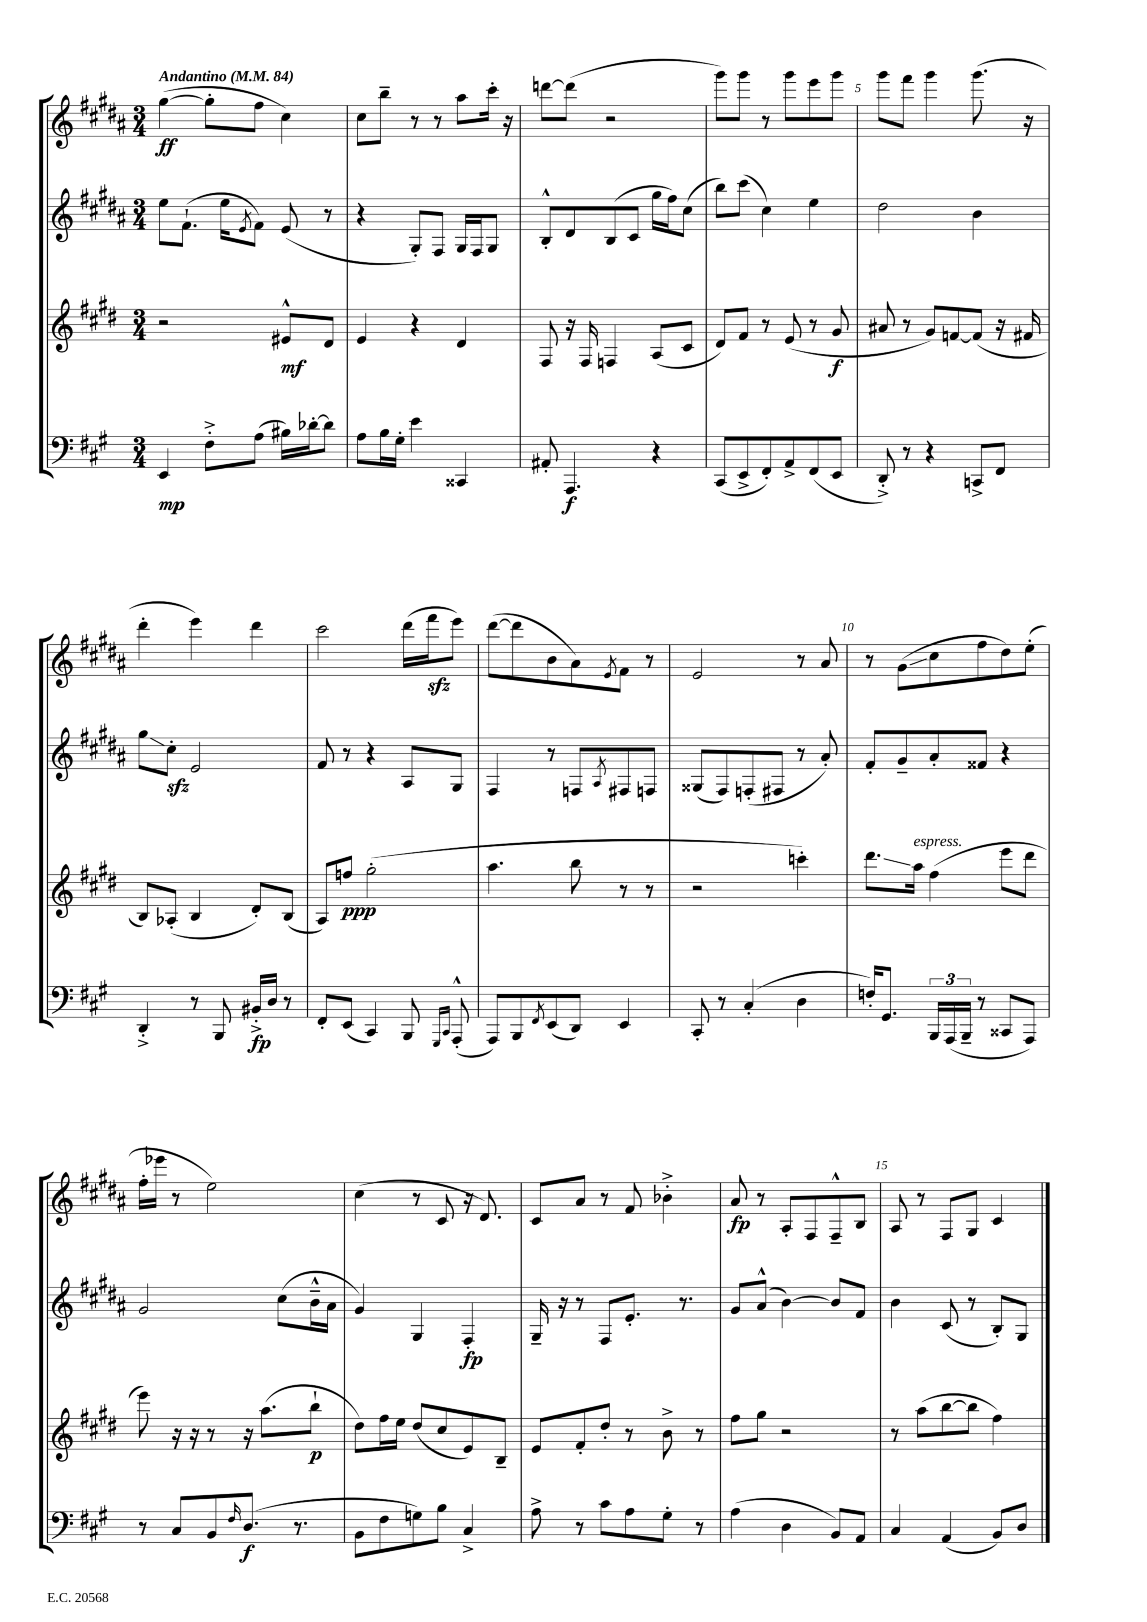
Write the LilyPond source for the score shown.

<<
\new StaffGroup <<
\new Staff = "s0" {
    \clef treble \key b \major \numericTimeSignature \time 3/4 \tempo "Andantino" 4 = 84
    gis''4~\ff( gis''8-. fis''8 cis''4) |
    cis''8 b''8-- r8 r8 ais''8 cis'''16-. r16 |
    d'''8~ d'''8( r2 |
    gis'''8) gis'''8 r8 gis'''8 e'''8 gis'''8 |
    gis'''8 fis'''8 gis'''4 gis'''8.( r16 |
    dis'''4-. e'''4) dis'''4 |
    cis'''2 dis'''16( fis'''16\sfz e'''8) |
    dis'''8~( dis'''8 b'8 ais'8) \acciaccatura { e'8 } fis'8 r8 |
    e'2 r8 ais'8 |
    r8 gis'8\glissando( cis''8 fis''8 dis''8) e''8-.( |
    fis''16-. ees'''16 r8 e''2) |
    cis''4( r8 cis'8 r16 dis'8.) |
    cis'8 ais'8 r8 fis'8 bes'4-.-> |
    ais'8\fp r8 ais8-. fis8 fis8---^ b8 |
    ais8 r8 fis8 gis8 cis'4 \bar "|." |
}
\new Staff = "s1" {
    \clef treble \key b \major \numericTimeSignature \time 3/4
    e''8 fis'8.-!( e''16 \acciaccatura { e'8 } fis'8) e'8( r8 |
    r4 gis8-.) fis8 gis16 fis16 gis8 |
    b8-.-^ dis'8 b8( cis'8 gis''16 fis''16) cis''8( |
    b''8) cis'''8( cis''4) e''4 |
    dis''2 b'4 |
    gis''8\glissando cis''8-.\sfz e'2 |
    fis'8 r8 r4 ais8 gis8 |
    fis4 r8 f8 \acciaccatura { ais8 } fis8 f8 |
    gisis8( fis8) f8-.( fis8 r8 ais'8-.) |
    fis'8-. gis'8-- ais'8-. fisis'8 r4 |
    gis'2 cis''8( b'16---^ ais'16 |
    gis'4) gis4 fis4-.\fp |
    gis16-- r16 r8 fis8 e'8.-. r8. |
    gis'8 ais'8-^( b'4~) b'8 fis'8 |
    b'4 cis'8( r8 b8-.) gis8 \bar "|." |
}
\new Staff = "s2" {
    \clef treble \key e \major \numericTimeSignature \time 3/4
    r2 eis'8-^\mf dis'8 |
    e'4 r4 dis'4 |
    fis8 r16 fis16 f4 a8( cis'8 |
    dis'8) fis'8 r8 e'8( r8 gis'8\f |
    ais'8 r8 gis'8) f'8~ f'8( r16 fis'16 |
    b8) aes8-.( b4 dis'8-.) b8( |
    a8) f''8\ppp gis''2-.( |
    a''4. b''8 r8 r8 |
    r2 c'''4-.) |
    dis'''8.\glissando a''16^\markup { \italic "espress." } fis''4( e'''8 dis'''8 |
    e'''8) r16 r16 r8 r16 a''8.( b''8-!\p |
    dis''8) fis''16 e''16 dis''8( cis''8 e'8) b8-- |
    e'8 fis'8-. dis''8-. r8 b'8-> r8 |
    fis''8 gis''8 r2 |
    r8 a''8( b''8~ b''8 fis''4) \bar "|." |
}
\new Staff = "s3" {
    \clef bass \key a \major \numericTimeSignature \time 3/4
    e,4\mp fis8-.-> a8( bis16) des'16~-. des'8 |
    a8 b16 gis16-. e'4 cisis,4 |
    ais,8-. a,,4.\f r4 |
    cis,8( e,8-> fis,8-.) a,8-> fis,8( e,8 |
    d,8-.->) r8 r4 c,8-> fis,8 |
    d,4-.-> r8 b,,8 bis,16-.->\fp d16 r8 |
    fis,8-. e,8( cis,4) b,,8 \grace { gis,,16 cis,16 } a,,8-.-^( |
    a,,8) b,,8 \acciaccatura { fis,8 } e,8( d,8) e,4 |
    cis,8-. r8 cis4-.( d4 |
    f16-.) gis,8. \tuplet 3/2 { b,,16 a,,16( b,,16-- } r8 cisis,8 a,,8) |
    r8 cis8 b,8 \grace { fis16 } d8.\f( r8. |
    b,8 fis8 g8) b8 cis4-> |
    a8-> r8 cis'8 a8 gis8-. r8 |
    a4( d4 b,8) a,8 |
    cis4 a,4( b,8) d8 \bar "|." |
}
>>
>>
\layout { \context { \Score \override BarNumber.break-visibility = ##(#f #t #t) barNumberVisibility = #(every-nth-bar-number-visible 5) } }
